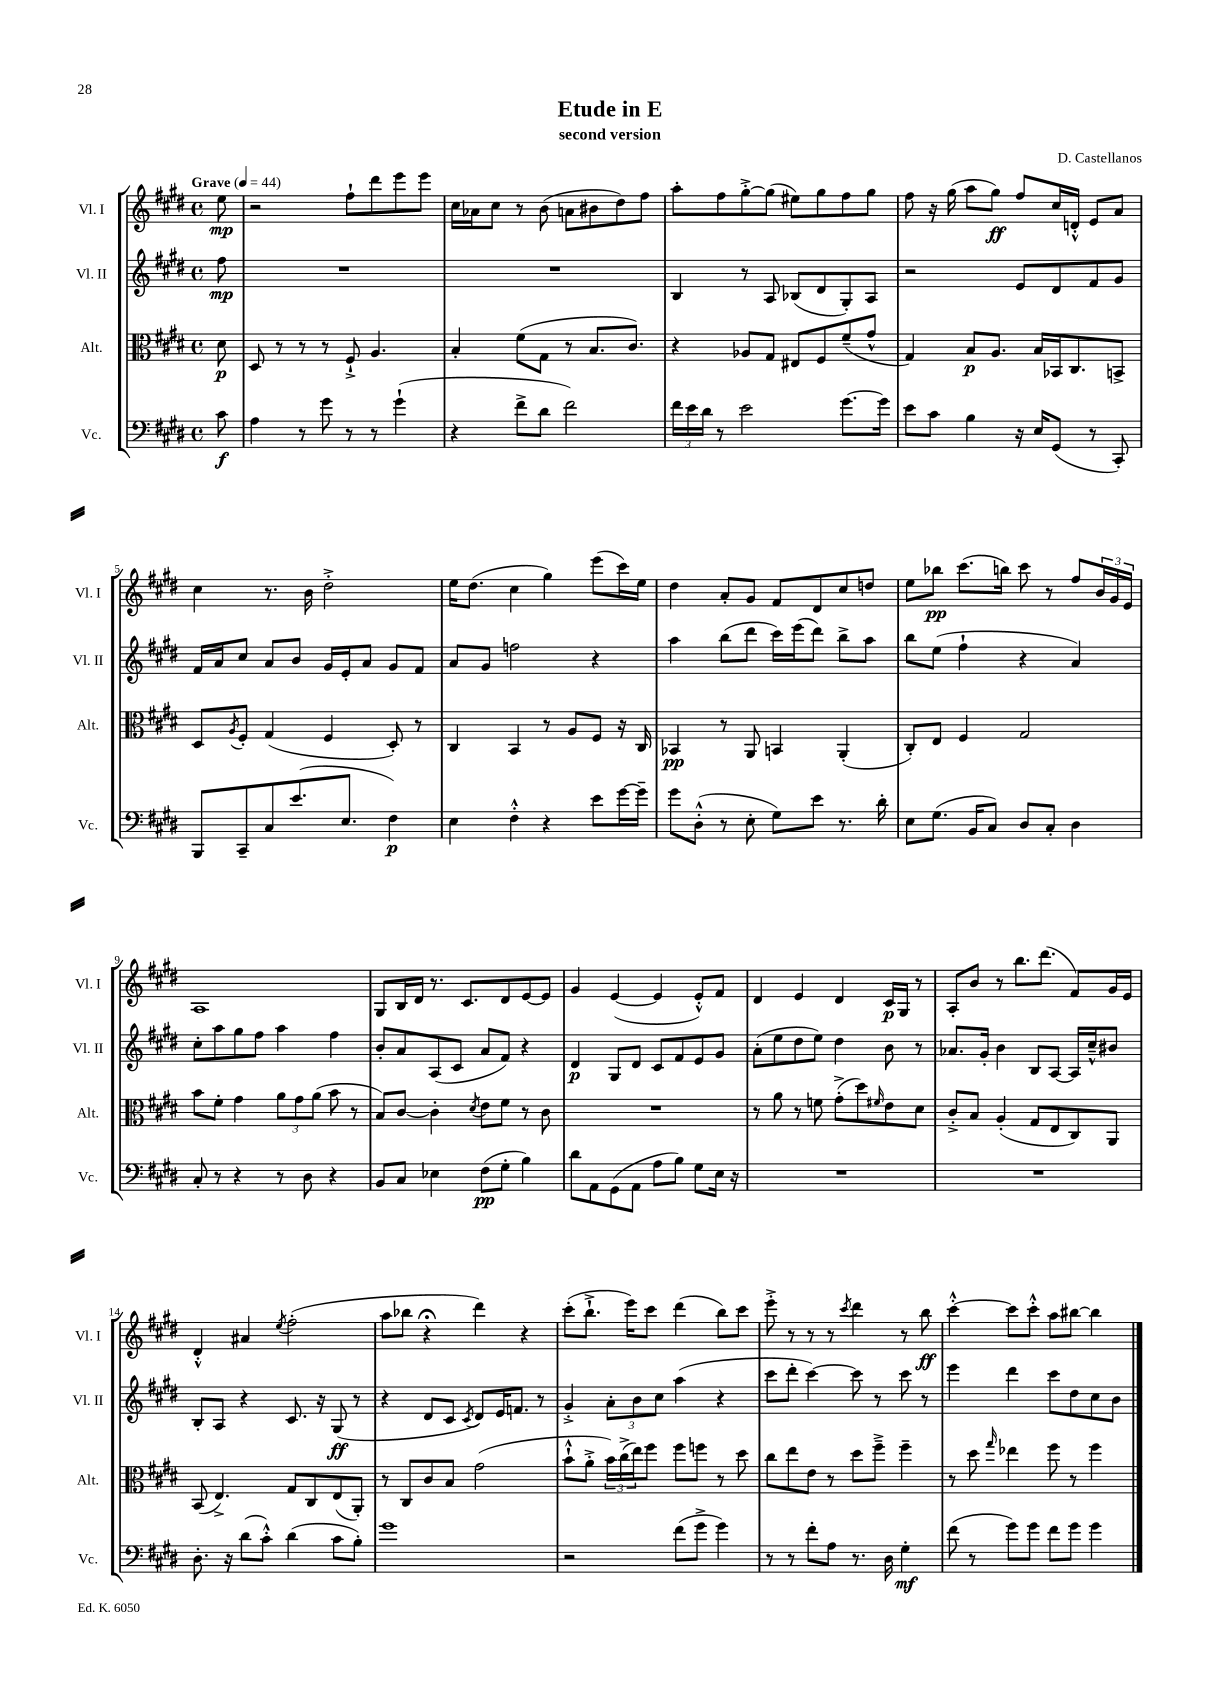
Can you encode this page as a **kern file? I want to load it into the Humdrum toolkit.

**kern	**dynam	**kern	**dynam	**kern	**dynam	**kern	**dynam
*part4	*part4	*part3	*part3	*part2	*part2	*part1	*part1
*staff4	*staff4	*staff3	*staff3	*staff2	*staff2	*staff1	*staff1
*I"Vc.	*	*I"Alt.	*	*I"Vl. II	*	*I"Vl. I	*
*I'Vc.	*	*I'Alt.	*	*I'Vl. II	*	*I'Vl. I	*
*clefF4	*	*clefC3	*	*clefG2	*	*clefG2	*
*k[f#c#g#d#]	*	*k[f#c#g#d#]	*	*k[f#c#g#d#]	*	*k[f#c#g#d#]	*
*M4/4	*	*M4/4	*	*M4/4	*	*M4/4	*
*met(c)	*	*met(c)	*	*met(c)	*	*met(c)	*
*MM44	*	*MM44	*	*MM44	*	*MM44	*
=	=	=	=	=	=	=	=
!	!	!	!	!	!	!LO:TX:a:B:t=Grave	!
8c#\	f	8d#\	p	8ff#\	mp	8ee\	mp
=1	=1	=1	=1	=1	=1	=1	=1
4A\	.	8D#/	.	1r	.	2r	.
.	.	8r	.	.	.	.	.
8r	.	8r	.	.	.	.	.
8g#\	.	8r	.	.	.	.	.
8r	.	8F#`^/	.	.	.	8ff#`\L	.
8r	.	4.A/	.	.	.	8ddd#\	.
(4g#`\	.	.	.	.	.	8eee\	.
.	.	.	.	.	.	8eee\J	.
=2	=2	=2	=2	=2	=2	=2	=2
4r	.	4B'/	.	1r	.	16cc#\LL	.
.	.	.	.	.	.	16a-X\J	.
.	.	.	.	.	.	8cc#\J	.
8f#^\L	.	(8f#\L	.	.	.	8r	.
8d#\J	.	8G#\J	.	.	.	(8b\	.
2f#\)	.	8r	.	.	.	8an\L	.
.	.	8.B/L	.	.	.	8b#X\	.
.	.	.	.	.	.	8dd#\)	.
.	.	8.c#/J)	.	.	.	.	.
.	.	.	.	.	.	8ff#\J	.
=3	=3	=3	=3	=3	=3	=3	=3
24f#\LL	.	4r	.	4B/	.	8aa'\L	.
24e\	.	.	.	.	.	.	.
24d#\JJ	.	.	.	.	.	.	.
8r	.	.	.	.	.	8ff#\	.
2e\	.	8A-X/L	.	8r	.	[8gg#'^\	.
.	.	8G#/J	.	8A/	.	(8gg#\J]	.
.	.	8E#X/L	.	(8B-X/L	.	8ee#X\L)	.
.	.	8F#/	.	8d#/	.	8gg#\	.
[8.g#\L	.	(8f#~/	.	8G#'/)	.	8ff#\	.
.	.	8g#^^/J	.	8A/J	.	8gg#\J	.
16g#\Jk]	.	.	.	.	.	.	.
=4	=4	=4	=4	=4	=4	=4	=4
8e\L	.	4G#/)	.	2r	.	8ff#\	.
8c#\J	.	.	.	.	.	16r	.
.	.	.	.	.	.	(16gg#\	.
4B\	.	8B/L	p	.	.	8aa\L	.
.	.	8.A/J	.	.	.	8gg#\J)	ff
16r	.	.	.	8e/L	.	8ff#/L	.
16E/KL	.	16B/LL	.	.	.	.	.
(8GG#/J	.	16BB-X/J	.	8d#/	.	16cc#/L	.
.	.	8.C#/	.	.	.	16dn'^^/JJ	.
8r	.	.	.	8f#/	.	8e/L	.
8CC#'/)	.	8BBn^/J	.	8g#/J	.	8a/J	.
!!LO:LB:g=z
=5	=5	=5	=5	=5	=5	=5	=5
8BBB/L	.	8D#/L	.	16f#/LL	.	4cc#\	.
.	.	.	.	16a/J	.	.	.
.	.	8qA/	.	.	.	.	.
8CC#~/	.	8F#'/J	.	8cc#/J	.	.	.
8C#/	.	(4G#/	.	8a/L	.	8.r	.
(8.e/	.	.	.	8b/J	.	.	.
.	.	.	.	.	.	16b\	.
.	.	4F#/	.	16g#/LL	.	2dd#'^\	.
8.E/J	.	.	.	16e'/J	.	.	.
.	.	.	.	8a/J	.	.	.
4F#\)	p	8D#'/)	.	8g#/L	.	.	.
.	.	8r	.	8f#/J	.	.	.
=6	=6	=6	=6	=6	=6	=6	=6
4E\	.	4C#/	.	8a/L	.	16ee\KL	.
.	.	.	.	.	.	(8.dd#\J	.
.	.	.	.	8g#/J	.	.	.
4F#'^^\	.	4BB/	.	2ffn\	.	4cc#\	.
4r	.	8r	.	.	.	4gg#\)	.
.	.	8A/L	.	.	.	.	.
8e\L	.	8F#/J	.	4r	.	(8eee\L	.
[16g#\L	.	16r	.	.	.	16ccc#\L)	.
16g#~\JJ]	.	16C#/	.	.	.	16ee\JJ	.
=7	=7	=7	=7	=7	=7	=7	=7
8g#\L	.	4BB-X/	pp	4aa\	.	4dd#\	.
(8D#'^^\J	.	.	.	.	.	.	.
8r	.	8r	.	(8bb\L	.	8a'/L	.
8E'\	.	8AA/	.	8ddd#\J	.	8g#/J	.
8G#\L)	.	4BBn/	.	16ccc#\LL)	.	8f#/L	.
.	.	.	.	(16eee\J	.	.	.
8e\J	.	.	.	8ddd#\J)	.	8d#/	.
8.r	.	(4AA'/	.	8bb^\L	.	8cc#/	.
.	.	.	.	8aa\J	.	8ddn/J	.
16d#'\	.	.	.	.	.	.	.
=8	=8	=8	=8	=8	=8	=8	=8
8E\L	.	8C#'/L)	.	8bb\L	.	8ee\L	.
(8.G#\J	.	8E/J	.	(8ee\J	.	8bb-X\J	pp
.	.	4F#/	.	4ff#`\	.	(8.ccc#\L	.
16BB/KL	.	.	.	.	.	.	.
8C#/J)	.	.	.	.	.	.	.
.	.	.	.	.	.	16bbn\Jk)	.
8D#/L	.	2G#/	.	4r	.	8ccc#\	.
8C#'/J	.	.	.	.	.	8r	.
4D#\	.	.	.	4a/)	.	8ff#/L	.
.	.	.	.	.	.	24b/L	.
.	.	.	.	.	.	24g#/	.
.	.	.	.	.	.	24e/JJ	.
!!LO:LB:g=z
=9	=9	=9	=9	=9	=9	=9	=9
8C#'/	.	8b\L	.	8cc#'\L	.	1A	.
8r	.	8f#'\J	.	8aa\	.	.	.
4r	.	4g#\	.	8gg#\	.	.	.
.	.	.	.	8ff#\J	.	.	.
8r	.	12a\L	.	4aa\	.	.	.
.	.	12g#\	.	.	.	.	.
8D#\	.	.	.	.	.	.	.
.	.	(12a\J	.	.	.	.	.
4r	.	8b\	.	4ff#\	.	.	.
.	.	8r	.	.	.	.	.
=10	=10	=10	=10	=10	=10	=10	=10
8BB/L	.	8B/L)	.	8b'/L	.	8G#/L	.
8C#/J	.	[8c#/J	.	8a/	.	16B/L	.
.	.	.	.	.	.	16d#/JJ	.
4E-X\	.	4c#'\]	.	(8A/	.	8.r	.
.	.	.	.	8c#/J	.	.	.
.	.	.	.	.	.	8.c#/L	.
.	.	8qd#/	.	.	.	.	.
(8F#\L	pp	8e\L	.	8a/L	.	.	.
8G#'\J	.	8f#\J	.	8f#/J)	.	8d#/	.
4B\)	.	8r	.	4r	.	[8e/	.
.	.	8c#\	.	.	.	8e/J]	.
=11	=11	=11	=11	=11	=11	=11	=11
8d#\L	.	1r	.	4d#/	p	4g#/	.
8AA\	.	.	.	.	.	.	.
(8GG#\	.	.	.	8G#/L	.	([4e/	.
8AA\J	.	.	.	8d#/J	.	.	.
8A\L	.	.	.	8c#/L	.	4e/]	.
8B\J)	.	.	.	8f#/	.	.	.
8G#\L	.	.	.	8e/	.	8e'^^/L)	.
16E\Jk	.	.	.	8g#/J	.	8f#/J	.
16r	.	.	.	.	.	.	.
=12	=12	=12	=12	=12	=12	=12	=12
1r	.	8r	.	(8a'\L	.	4d#/	.
.	.	8a\	.	8ee\	.	.	.
.	.	8r	.	8dd#\	.	4e/	.
.	.	8fn\	.	8ee\J)	.	.	.
.	.	(8g#'^\L	.	4dd#\	.	4d#/	.
.	.	8dd#\)	.	.	.	.	.
.	.	16qqf#X/	.	.	.	.	.
.	.	8e\	.	8b\	.	16c#/LL	p
.	.	.	.	.	.	16G#/JJ	.
.	.	8d#\J	.	8r	.	8r	.
=13	=13	=13	=13	=13	=13	=13	=13
1r	.	8c#'^/L	.	8.a-X/L	.	8A'/L	.
.	.	8B/J	.	.	.	8b/J	.
.	.	.	.	16g#'/Jk	.	.	.
.	.	(4A'/	.	4b\	.	8r	.
.	.	.	.	.	.	8.bb\L	.
.	.	8G#/L	.	8B/L	.	.	.
.	.	.	.	.	.	(8.ddd#\J	.
.	.	8E/	.	[8A/J	.	.	.
.	.	8C#/)	.	16A/LL]	.	8f#/L)	.
.	.	.	.	16cc#~^^/J	.	.	.
.	.	8AA/J	.	8b#X/J	.	16g#/L	.
.	.	.	.	.	.	16e/JJ	.
!!LO:LB:g=z
=14	=14	=14	=14	=14	=14	=14	=14
8.D#'\	.	(8BB/	.	8B'/L	.	4d#'^^/	.
.	.	4.E^/)	.	8A/J	.	.	.
16r	.	.	.	.	.	.	.
(8d#\L	.	.	.	4r	.	4a#X/	.
8c#'^^\J)	.	.	.	.	.	.	.
.	.	.	.	.	.	8qee/	.
(4d#\	.	8G#/L	.	8.c#/	.	(2ff#'\	.
.	.	8C#/	.	.	.	.	.
.	.	.	.	16r	.	.	.
8c#\L	.	(8E/	.	(8G#/	ff	.	.
8B'\J)	.	8AA'/J)	.	8r	.	.	.
=15	=15	=15	=15	=15	=15	=15	=15
1g#	.	8r	.	4r	.	8aa\L	.
.	.	8C#/L	.	.	.	8bb-X\J	.
.	.	8c#/	.	8d#/L	.	4r;<	.
.	.	8B/J	.	8c#/J	.	.	.
.	.	.	.	8qc#/	.	.	.
.	.	(2g#\	.	8d#/L)	.	4ddd#\)	.
.	.	.	.	16e/K	.	.	.
.	.	.	.	8.fn/J	.	.	.
.	.	.	.	.	.	4r	.
.	.	.	.	8r	.	.	.
=16	=16	=16	=16	=16	=16	=16	=16
2r	.	8b`^^\L	.	4g#'^/	.	(8ccc#'\L	.
.	.	8a'^\J	.	.	.	8.bb`^\J	.
.	.	24b\LL)	.	12a'\L	.	.	.
.	.	(24cc#^\	.	.	.	.	.
.	.	.	.	.	.	16eee\KL)	.
.	.	24ee\J)	.	12b\	.	.	.
.	.	8ff#\J	.	.	.	8ccc#\J	.
.	.	.	.	12cc#\J	.	.	.
(8f#\L	.	8ff#\L	.	(4aa\	.	(4ddd#\	.
8g#^\J	.	8ffn\J	.	.	.	.	.
4g#\)	.	8r	.	4r	.	8bb\L)	.
.	.	8dd#\	.	.	.	8ccc#\J	.
=17	=17	=17	=17	=17	=17	=17	=17
8r	.	8cc#\L	.	8ccc#\L	.	8eee'^\	.
8r	.	8ee\	.	8ddd#'\J	.	8r	.
8f#'\L	.	8e\J	.	[4ccc#\)	.	8r	.
8A\J	.	8r	.	.	.	8r	.
.	.	.	.	.	.	8qccc#/	.
8.r	.	8dd#\L	.	8ccc#\]	.	4ddd#\	.
.	.	8ff#~^\J	.	8r	.	.	.
16D#\	.	.	.	.	.	.	.
4G#'\	mf	4ff#~\	.	8ccc#\	.	8r	.
.	.	.	.	8r	.	8bb\	ff
=18	=18	=18	=18	=18	=18	=18	=18
(8f#\	.	8r	.	4eee\	.	[4ccc#'^^\	.
8r	.	8dd#\	.	.	.	.	.
.	.	16qqgg#/	.	.	.	.	.
8g#\L)	.	4ee-X\	.	4ddd#\	.	8ccc#\L]	.
8g#\J	.	.	.	.	.	8ccc#'^^\J	.
8f#\L	.	8ff#\	.	8ccc#\L	.	8aa\L	.
8g#\J	.	8r	.	8dd#\	.	[8bb#X\J	.
4g#\	.	4ff#\	.	8cc#\	.	4bb#\]	.
.	.	.	.	8b\J	.	.	.
==	==	==	==	==	==	==	==
*-	*-	*-	*-	*-	*-	*-	*-
